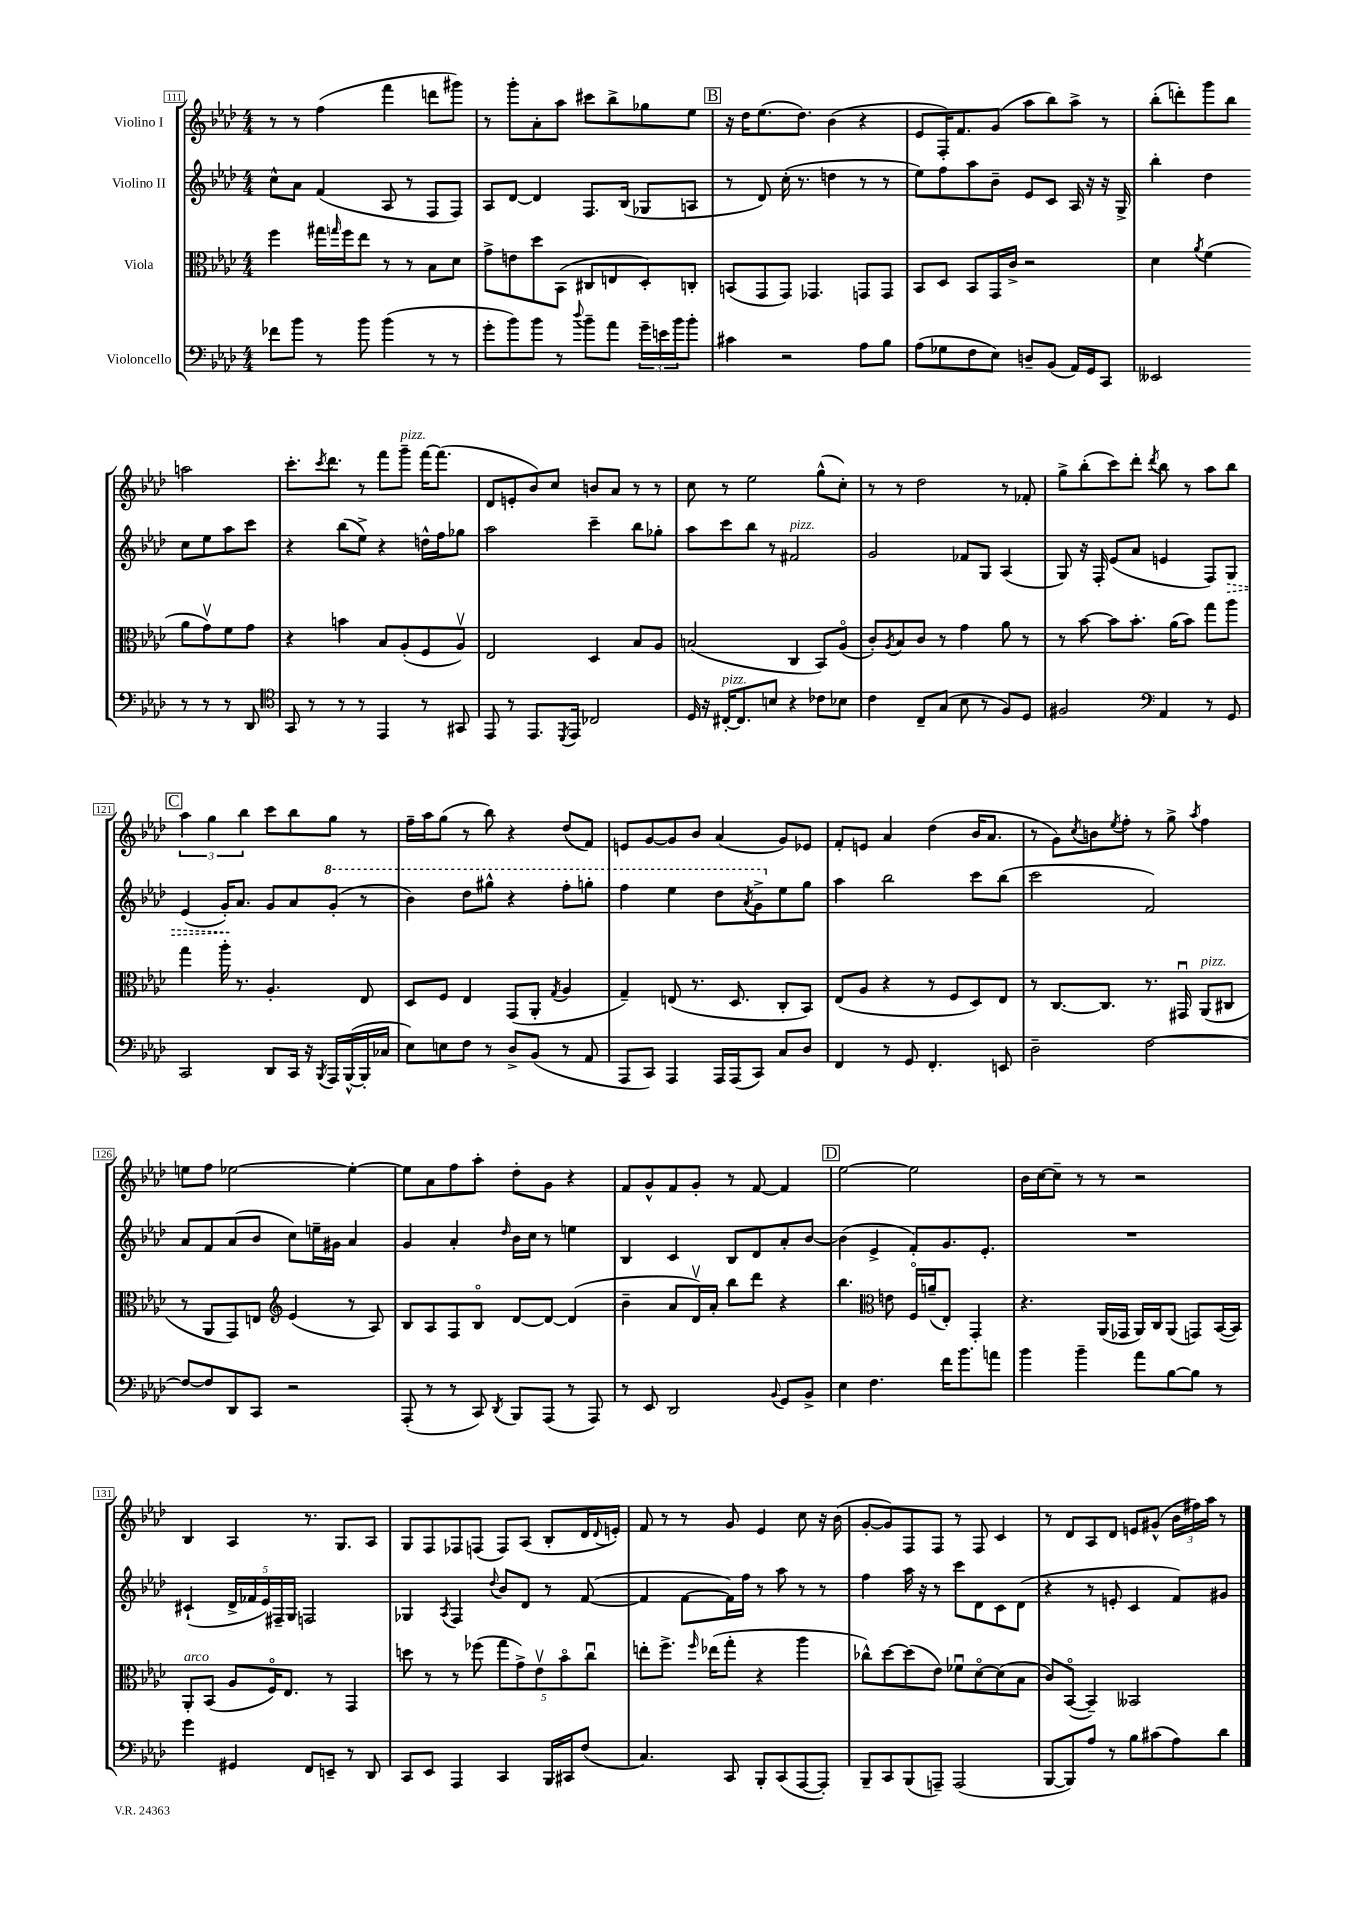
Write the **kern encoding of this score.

**kern	**kern	**kern	**dynam	**kern
*part4	*part3	*part2	*part2	*part1
*staff4	*staff3	*staff2	*staff2	*staff1
*I"Violoncello	*I"Viola	*I"Violino II	*	*I"Violino I
*clefF4	*clefC3	*clefG2	*	*clefG2
*k[b-e-a-d-]	*k[b-e-a-d-]	*k[b-e-a-d-]	*	*k[b-e-a-d-]
*M4/4	*M4/4	*M4/4	*	*M4/4
=111	=111	=111	=111	=111
8f-X\L	4ff\	8cc^^\L	.	8r
8b-\J	.	8a-\J	.	8r
8r	16gg#X\LL	(4f/	.	(4ff\
.	16qqggn/	.	.	.
.	16ff\J	.	.	.
8b-\	8ee-\J	.	.	.
(4b-\	8r	8A-/	.	4fff\
.	8r	8r	.	.
8r	8B-\L	8F/L	.	8dddn\L
8r	8d-\J	8F/J)	.	8ggg#X\J)
=112	=112	=112	=112	=112
8g'\L	8g^\L	8A-/L	.	8r
8b-\)	8en\	[8d-/J	.	8ggg'\L
8b-\J	8dd-\	4d-/]	.	8a-'\
8r	(8BB-\J	.	.	8aa-\J
8qqdd-/	.	.	.	.
8b-~\L	8C#X/L	8.F/L	.	8ccc#X\L
8a-\J	8En/	.	.	8bb-^\
.	.	(16B-/Jk	.	.
24g~\LL	8D-'/)	8G-X/L	.	8gg-X\
24en\	.	.	.	.
24b-\J	.	.	.	.
8b-'\J	8Cn'/J	8An/J	.	8ee-\J
!!LO:REH:place=s1:t=B
=113	=113	=113	=113	=113
4c#X\	(8BBn/L	8r	.	16r
.	.	.	.	16dd-\KL
.	8GG/	8d-/)	.	(8.ee-\
2r	8GG/J)	(16cc'\	.	.
.	.	8.r	.	8.dd-\J)
.	4.GG-X/	.	.	.
.	.	4ddn\	.	(4b-\
8A-\L	8GGn/L	8r	.	4r
8B-\J	8GG/J	8r	.	.
=114	=114	=114	=114	=114
(8A-\L	8BB-/L	8ee-\L)	.	8e-/L
8G-X\	8D-/J	8ff\	.	16F'/K)
.	.	.	.	8.f/
8F\	8BB-/L	8aa-\	.	.
8E-\J)	16GG/L	8b-~\J	.	(8g/J
.	16c^/JJ	.	.	.
8Dn~/L	2r	8e-/L	.	8aa-\L
(8BB-/J	.	8c/J	.	8bb-\)
16AA-/LL)	.	16A-/	.	8aa-^\J
16GG/J	.	16r	.	.
8CC/J	.	16r	.	8r
.	.	16G^/	.	.
=115	=115	=115	=115	=115
2EE--X/	4d-\	4bb-'\	.	(8bb-'\L
.	.	.	.	8dddn'\)
.	8qa-/	.	.	.
.	(4f\	4dd-\	.	8ggg\
.	.	.	.	8bb-\J
8r	8a-\L	8cc\L	.	2aan\
8r	8gv\)	8ee-\	.	.
8r	8f\	8aa-\	.	.
8DD-/	8g\J	8ccc\J	.	.
!!LO:LB:g=z
=116	=116	=116	=116	=116
*clefC4	*	*	*	*
8GG/	4r	4r	.	8.ccc'\L
8r	.	.	.	.
.	.	.	.	8qccc/
.	.	.	.	8.ddd-\J
8r	4bn\	(8bb-\L	.	.
8r	.	8ee-^\J)	.	8r
4EE-/	8B-/L	4r	.	8fff\L
!	!	!	!	!LO:TX:a:i:t=pizz.
.	(8A-'/	.	.	8ggg~\J
8r	8F/	16ddn^^\LL	.	[16fff\KL
.	.	16ff\J	.	(8.fff\J]
8GG#X/	8A-v/J)	8gg-X\J	.	.
=117	=117	=117	=117	=117
8EE-/	2E-/	2aa-\	.	8d-/L
8r	.	.	.	8en'/
8.EE-/L	.	.	.	8b-/)
.	.	.	.	8cc/J
8qDD-/	.	.	.	.
16EE-/Jk	.	.	.	.
2C-X/	4D-/	4ccc~\	.	8bn/L
.	.	.	.	8a-/J
.	8B-/L	8bb-\L	.	8r
.	8A-/J	8gg-X'\J	.	8r
=118	=118	=118	=118	=118
16D-/	(2Bn/	8aa-\L	.	8cc\
16r	.	.	.	.
!LO:TX:a:i:t=pizz.	!	!	!	!
[16C#X'/KL	.	8ccc\	.	8r
8.C#/]	.	.	.	.
.	.	8bb-\J	.	2ee-\
8Bn/J	.	8r	.	.
!	!	!LO:TX:a:i:t=pizz.	!	!
4r	4C/	2f#X/	.	.
8c-X\L	8BB-/L)	.	.	(8gg^^\L
8B-X\J	(8A-/J	.	.	8cc'\J)
=119	=119	=119	=119	=119
4c\	8c'/L)	2g/	.	8r
.	8qA-/	.	.	.
.	8B-/	.	.	8r
8C~/L	8c/J	.	.	2dd-\
(8G/J	8r	.	.	.
8B-\	4g\	8f-X/L	.	.
8r	.	8G/J	.	.
8F/L)	8a-\	(4A-/	.	8r
8D-/J	8r	.	.	8f-X'/
=120	=120	=120	=120	=120
2F#X/	8r	8G/)	.	8gg^\L
.	[8b-\	16r	.	(8bb-'\
.	.	16F'/	.	.
.	8b-\L]	(8e-/L	.	8ccc\)
.	8.b-'\J	8a-/J	.	8ddd-'\J
*clefF4	*	*	*	*
.	.	.	.	8qddd-/
4AA-/	.	4en/	.	8bb-\
.	(16a-\KL	.	.	.
.	8b-\J)	.	.	8r
8r	8gg\L	8F/L)	.	8aa-\L
!	!	!	!LO:HP:b	!
8GG/	8aa-\J	8G/J	>	8bb-\J
!!LO:LB:g=z
!!LO:REH:place=s1:t=C
=121	=121	=121	=121	=121
2CC/	4gg\	(4e-/	.	6aa-\
.	.	.	.	6gg\
.	16aa-'\	16g'/KL)	.	.
.	8.r	8.a-/J	]	.
.	.	.	.	6bb-\
8DD-/L	4.A-'/	8g/L	.	8ccc\L
16CC/Jk	.	8a-/	.	8bb-\
16r	.	.	.	.
8qBBB-/	.	.	.	.
*	*	*8va	*	*
16AAA-/LL	.	(8gg'/J	.	8gg\J
([16BBB-^^/	.	.	.	.
16BBB-'/]	8E-/	8r	.	8r
16C-X/JJ	.	.	.	.
=122	=122	=122	=122	=122
8E-\L)	8D-/L	4bb-\)	.	16ff~\LL
.	.	.	.	16aa-\J
8En\	8F/J	.	.	(8gg\J
8F\J	4E-/	8ddd-\L	.	8r
8r	.	8ggg#X^^\J	.	8bb-\)
8D-^/L	(8GG/L	4r	.	4r
(8BB-/J	8AA-'/J	.	.	.
.	8qG/	.	.	.
8r	4A-/	8fff'\L	.	(8dd-/L
8AA-/	.	8gggn'\J	.	8f/J)
=123	=123	=123	=123	=123
8AAA-/L	4G~/)	4fff\	.	8en/L
8CC/J)	.	.	.	[8g/
4AAA-/	(8En/	4eee-\	.	8g/]
.	8.r	.	.	8b-/J
16AAA-/LL	.	8ddd-\L	.	(4a-/
(16AAA-/J	8.D-/	.	.	.
.	.	8qaa-/	.	.
8CC/J)	.	8gg^\	.	.
*	*	*X8va	*	*
8C/L	8C'/L	8ee-\	.	8g/L)
8D-/J	8BB-/J)	8gg\J	.	8e-X/J
=124	=124	=124	=124	=124
4FF/	(8E-/L	4aa-\	.	8f'/L
.	8A-/J	.	.	8en/J
8r	4r	2bb-\	.	4a-/
8GG/	.	.	.	.
4.FF'/	8r	.	.	(4dd-\
.	8F/L	.	.	.
.	8D-/)	8ccc\L	.	16b-/KL
.	.	.	.	8.a-/J
8EEn/	8E-/J	(8bb-\J	.	.
=125	=125	=125	=125	=125
2D-~\	8r	2ccc\	.	8r
.	[8.C/L	.	.	8g\L)
.	.	.	.	8qcc/
.	.	.	.	8bn\
.	8.C/J]	.	.	.
.	.	.	.	8qee-/
.	.	.	.	8ff'\J
[2F\	8.r	2f/)	.	8r
.	.	.	.	8gg^\
.	16GG#Xu/	.	.	.
.	.	.	.	8qaa-/
!	!LO:TX:a:i:t=pizz.	!	!	!
.	(8AA-/L	.	.	4ff\
.	8C#X/J	.	.	.
!!LO:LB:g=z
=126	=126	=126	=126	=126
8F/L_	8r	8a-/L	.	8een\L
8F/]	8AA-/L	8f/	.	8ff\J
8DD-/	8GG/)	(8a-/	.	[2ee-X\
8CC/J	8En/J	8b-/J	.	.
*	*clefG2	*	*	*
2r	(4e-/	8cc\L)	.	.
.	.	16een~\L	.	.
.	.	16g#X\JJ	.	.
.	8r	4a-/	.	4ee-'\_
.	8A-/)	.	.	.
=127	=127	=127	=127	=127
(8AAA-'/	8B-/L	4g/	.	8ee-\L]
8r	8A-/	.	.	8a-\
8r	8F/	4a-'/	.	8ff\
8CC/)	8B-/J	.	.	8aa-'\J
8qDD-/	.	16qqdd-/	.	.
8BBB-/L	[8d-/L	16b-\LL	.	8dd-'\L
.	.	16cc\JJ	.	.
(8AAA-/J	8d-/J_	8r	.	8g\J
8r	(4d-/]	4een\	.	4r
8AAA-/)	.	.	.	.
=128	=128	=128	=128	=128
8r	4b-~\	4B-/	.	8f/L
8EE-/	.	.	.	8g^^/
2DD-/	8a-/L	4c/	.	8f/
.	16d-v/L)	.	.	8g'/J
.	16a-'/JJ	.	.	.
.	8bb-\L	8B-/L	.	8r
.	8ddd-\J	8d-/	.	[8f/
8qqBB-/	.	.	.	.
8GG/L	4r	8a-'/	.	4f/]
8BB-^/J	.	[8b-/J	.	.
!!LO:REH:place=s1:t=D
=129	=129	=129	=129	=129
4E-\	4.bb-\	(4b-\]	.	[2ee-\
4.F\	.	4e-^/	.	.
*	*clefC3	*	*	*
.	8en\	.	.	.
.	16F/LL	8f'/L)	.	2ee-\]
.	(16an~/J	.	.	.
16f\KL	8E-'/J)	8.g/	.	.
8.b-\	.	.	.	.
.	4GG'/	.	.	.
.	.	8.e-'/J	.	.
8an\J	.	.	.	.
=130	=130	=130	=130	=130
4b-\	4.r	1r	.	16b-\LL
.	.	.	.	[16cc\J
.	.	.	.	8cc~\J]
4b-~\	.	.	.	8r
.	(16AA-/LL	.	.	8r
.	16GG-X/JJ	.	.	.
8a-\L	16AA-/LL)	.	.	2r
.	16C/J	.	.	.
[8B-\	(8AA-/J	.	.	.
8B-\J]	8GGn/L)	.	.	.
8r	([16BB-/L	.	.	.
.	16BB-/JJ])	.	.	.
!!LO:LB:g=z
=131	=131	=131	=131	=131
!	!LO:TX:a:i:t=arco	!	!	!
4g\	8AA-'/L	(4c#X`/	.	4B-/
.	(8BB-/J	.	.	.
4GG#X/	8A-/L	20d-^/LL	.	4A-/
.	.	20f-X/	.	.
.	.	20e-/)	.	.
.	16F/K)	.	.	.
.	.	20F#X~/	.	.
.	8.E-/J	.	.	.
.	.	20G/JJ	.	.
8FF/L	.	2Fn/	.	8.r
8EEn~/J	8r	.	.	.
.	.	.	.	8.G/L
8r	4GG/	.	.	.
8DD-/	.	.	.	8A-/J
=132	=132	=132	=132	=132
8CC/L	8ddn\	4G-X/	.	8G/L
8EE-/J	8r	.	.	8F/
.	.	8qA-/	.	.
4AAA-/	8r	4F/	.	8F-X/
.	(8ff-X\	.	.	(8Fn/J
.	.	8qqdd-/	.	.
4CC/	10gg\L	8b-/L	.	8F/L)
.	10g^\)	.	.	.
.	.	8d-/J	.	(8A-/J
.	10e-v\	.	.	.
16BBB-/LL	.	8r	.	8B-'/L
.	10b-\	.	.	.
16CC#X/J	.	.	.	.
(8F/J	.	([8f/	.	16d-/L
.	10ccu\J	.	.	.
.	.	.	.	8qqd-/
.	.	.	.	16en'/JJ)
=133	=133	=133	=133	=133
4.C/)	8een'\L	4f/]	.	8f/
.	8.ff^\J	.	.	8r
.	.	[8f\L	.	8r
.	16qqff/	.	.	.
.	(16ee-X\KL	.	.	.
8CC/	8gg'\J	16f\L])	.	8g/
.	.	16ff\JJ	.	.
8BBB-'/L	4r	8r	.	4e-/
(8CC/	.	8aa-\	.	.
[8AAA-/	4aa-\	8r	.	8cc\
8AAA-'/J])	.	8r	.	16r
.	.	.	.	(16b-\
=134	=134	=134	=134	=134
8BBB-~/L	8cc-X^^\L)	4ff\	.	[8g'/L
8CC/	[8dd-\	.	.	8g/])
(8BBB-/	(8dd-\]	16aa-\	.	8F/
.	.	16r	.	.
8AAAn~/J)	8e-\J)	8r	.	8F/J
(2AAA/	8f-Xu\L	8ccc\L	.	8r
.	[8d-\	8d-\	.	8F/
.	(8d-\]	8c\	.	4c/
.	8B-\J	(8d-\J	.	.
=135	=135	=135	=135	=135
[8BBB-/L	8c/L)	4r	.	8r
8BBB-/])	([8BB-/J	.	.	8d-/L
8A-/J	4BB-~/])	8r	.	8A-/
8r	.	8en'/	.	8d-/J
8B-\L	2BB--X/	4c/	.	8en/L
(8c#X\	.	.	.	(8g#X^^/J
8A-\)	.	8f/L)	.	24b-\LL
.	.	.	.	24ff#X\)
.	.	.	.	24aa-\JJ
8d-\J	.	8g#X/J	.	8r
==	==	==	==	==
*-	*-	*-	*-	*-
